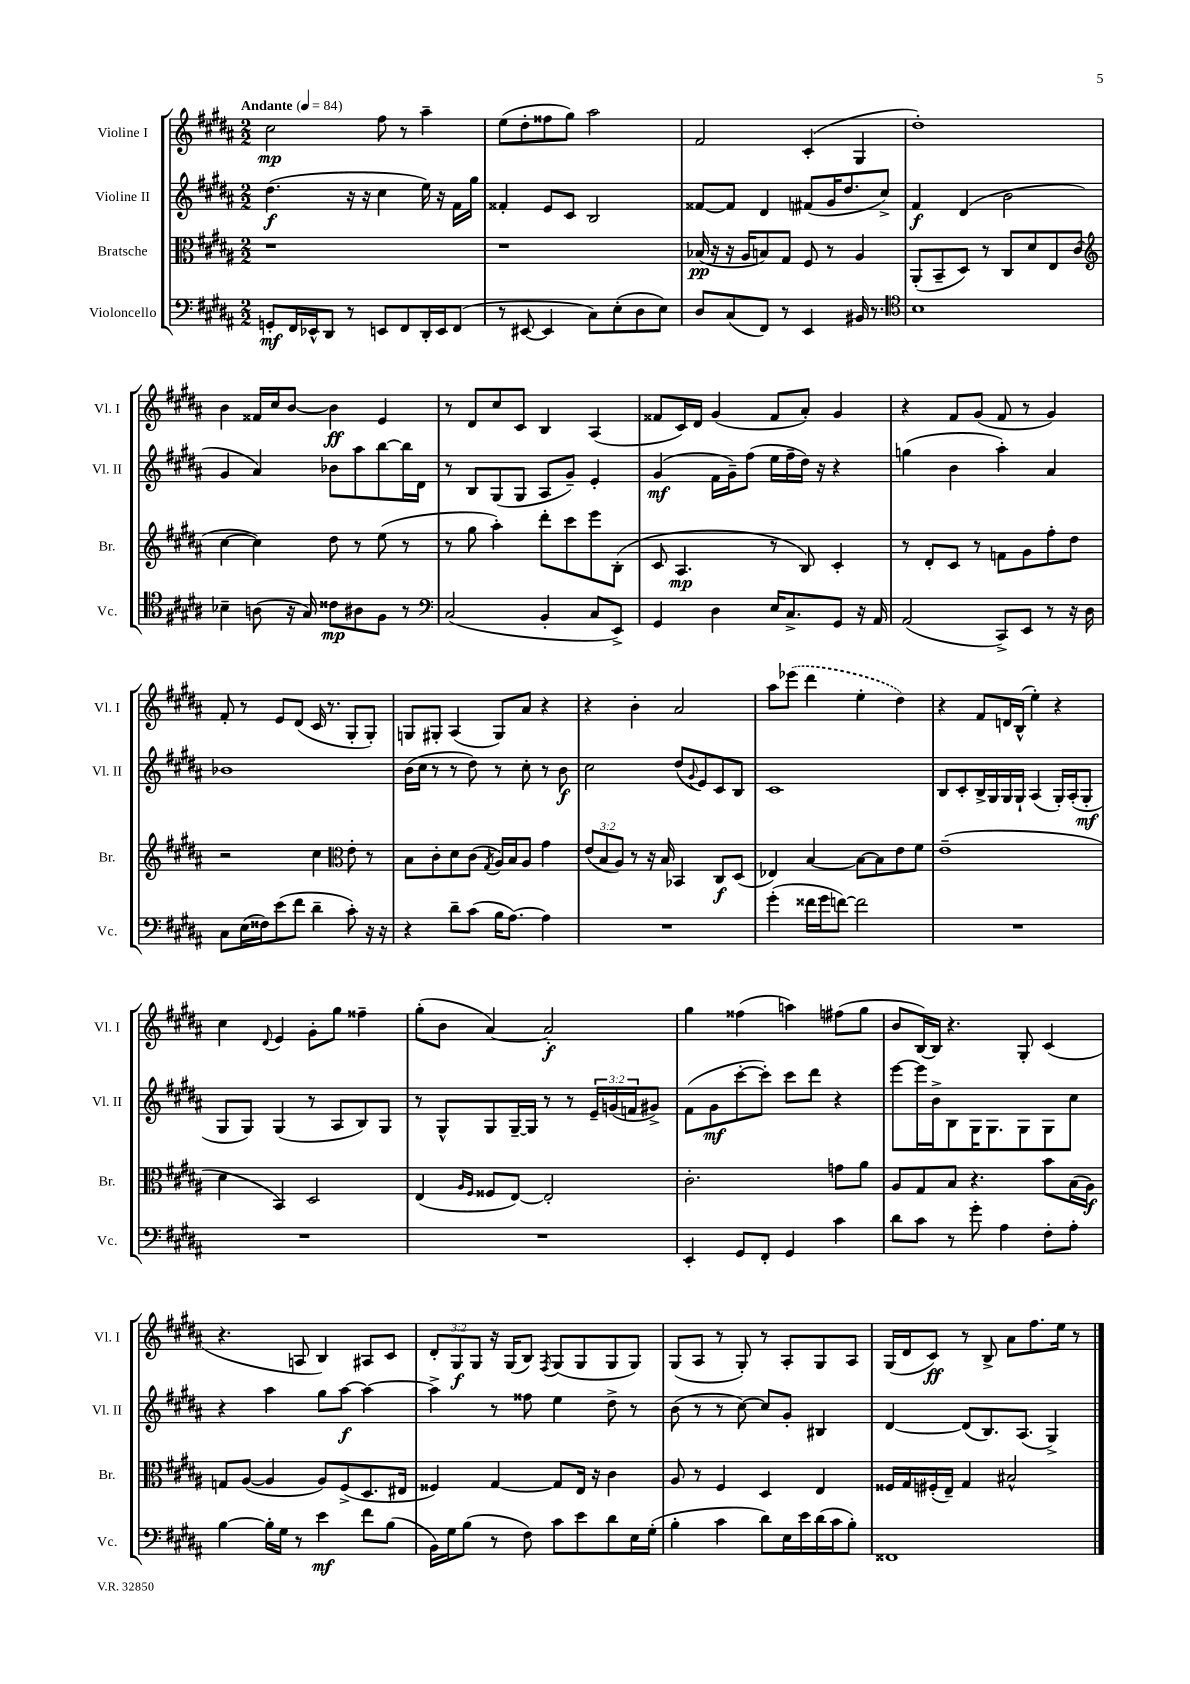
<<
\new StaffGroup <<
\new Staff = "s0" \with { instrumentName = "Violine I" shortInstrumentName = "Vl. I" } {
    \clef treble \key b \major \numericTimeSignature \time 2/2 \override Staff.TupletNumber.text = #tuplet-number::calc-fraction-text \tempo "Andante" 4 = 84
    cis''2\mp fis''8 r8 ais''4-- |
    e''8( dis''8-. fisis''8 gis''8) ais''2 |
    fis'2 cis'4-.( gis4 |
    dis''1-.) |
    b'4 fisis'16 cis''16 b'8~ b'4\ff e'4 |
    r8 dis'8 cis''8 cis'8 b4 ais4( |
    fisis'8 cis'16) dis'16 gis'4( fisis'8 ais'8-.) gis'4 |
    r4 fis'8 gis'8( fis'8 r8 gis'4) |
    fis'8-. r8 e'8 dis'8( cis'16 r8. gis8-. gis8-.) |
    g8 gis8-. ais4( gis8) ais'8 r4 |
    r4 b'4-. ais'2 |
    ais''8 \once \slurDashed ees'''8( dis'''4 e''4-. dis''4) |
    r4 fis'8 d'16 b16-^( e''4-.) r4 |
    cis''4 \appoggiatura { dis'8 } e'4 gis'8-. gis''8 fisis''4-- |
    gis''8-.( b'8 ais'4~) ais'2-.\f |
    gis''4 fisis''4( a''4) fis''8( gis''8 |
    b'8 b16~) b16 r4. gis8-. cis'4( |
    r4. a8 b4) ais8 cis'8 |
    \tuplet 3/2 { dis'8-. gis8\f gis8 } r16 gis16( b8) \acciaccatura { fis8 } gis8( gis8 gis8 gis8) |
    gis8( ais8 r8 gis8-.) r8 ais8-. gis8 ais8 |
    gis16( dis'16 cis'8\ff) r8 b8-> ais'8 fis''8. e''16 r8 \bar "|." |
}
\new Staff = "s1" \with { instrumentName = "Violine II" shortInstrumentName = "Vl. II" } {
    \clef treble \key b \major \numericTimeSignature \time 2/2 \override Staff.TupletNumber.text = #tuplet-number::calc-fraction-text
    dis''4.\f( r16 r16 cis''4 e''16) r16 fis'16 gis''16 |
    fisis'4-. e'8 cis'8 b2 |
    fisis'8~ fisis'8 dis'4 fis'8( gis'16 dis''8. cis''8->) |
    fis'4\f dis'4( b'2 |
    gis'4 ais'4) bes'8 ais''8 b''8~ b''16 dis'16 |
    r8 b8 gis8( gis8 ais8 gis'8--) e'4-. |
    gis'4\mf( fis'16 gis'16--) fis''8( e''16 fis''16-- dis''16) r16 r4 |
    g''4( b'4 ais''4-.) ais'4 |
    bes'1 |
    b'16( cis''16 r8 r8 dis''8) r8 cis''8-. r8 b'8\f |
    cis''2 dis''8( \appoggiatura { gis'8 } e'8) cis'8 b8 |
    cis'1 |
    b8 cis'8-. b16-> gis16 gis16 gis16-! ais4( gis16-.) ais16-.( gis8-.\mf |
    gis8 gis8) gis4( r8 ais8 b8) gis8 |
    r8 gis8-^ gis8 gis16~-- gis16 r8 r8 \tuplet 3/2 { e'16-- g'16( f'16 } gis'8->) |
    fis'8( gis'8\mf cis'''8~-. cis'''8-.) cis'''8 dis'''8 r4 |
    e'''8~ e'''16 b'16-> b8 gis16 gis8. gis8 gis8 cis''8 |
    r4 ais''4 gis''8 ais''8~\f ais''4~ |
    ais''4-> r8 fisis''8 e''4 dis''8-> r8 |
    b'8( r8 r8 cis''8~) cis''8 gis'8-. bis4 |
    dis'4~ dis'8( b8.) ais8.( gis4->) \bar "|." |
}
\new Staff = "s2" \with { instrumentName = "Bratsche" shortInstrumentName = "Br." } {
    \clef alto \key b \major \numericTimeSignature \time 2/2 \override Staff.TupletNumber.text = #tuplet-number::calc-fraction-text
    r1 |
    r1 |
    bes16\pp( r16 r16 ais16 b8) gis8 fis8 r8 ais4 |
    ais,8-.( b,8-- dis8) r8 cis8 dis'8 e8 cis'8( |
    \clef treble cis''4~ cis''4) dis''8 r8 e''8( r8 |
    r8 gis''8 ais''4-.) dis'''8-. cis'''8 e'''8 b8-.( |
    cis'8 ais4.\mp r8 b8) cis'4-. |
    r8 dis'8-. cis'8 r8 f'8 gis'8 fis''8-. dis''8 |
    r2 cis''4 \clef alto e'8-. r8 |
    b8 cis'8-. dis'8 cis'8( \acciaccatura { gis8 } ais16) b16 ais8 gis'4 |
    \tuplet 3/2 { e'8( b8 ais8) } r8 r16 b16 bes,4 cis8\f dis8( |
    ees4) b4~ b8~ b8 e'8 fis'8 |
    e'1--( |
    dis'4 b,4) dis2 |
    e4( \grace { ais16 fis16 } fisis8 e8~) e2-. |
    cis'2.-. g'8 ais'8 |
    ais8 gis8 b8 r4. b'8 b16( ais16\f) |
    g8 ais8~( ais4 ais8) fis8->( dis8. eis16 |
    fisis4) gis4~ gis8 e16 r16 cis'4 |
    ais8 r8 fis4 dis4 e4 |
    fisis16 gis16 fis16-.( e16--) gis4 bis2-^ \bar "|." |
}
\new Staff = "s3" \with { instrumentName = "Violoncello" shortInstrumentName = "Vc." } {
    \clef bass \key b \major \numericTimeSignature \time 2/2
    g,8-.\mf fis,16 ees,16-^ dis,8 r8 e,8 fis,8 dis,16-. e,16 fis,8( |
    r8 eis,8~ eis,4 cis8) e8-.( dis8 e8) |
    dis8 cis8( fis,8) r8 e,4 bis,16 r8. |
    \clef tenor b1 |
    bes4-- a8( r16 gis16) cisis'8\mp ais8 fis8 r8 |
    \clef bass cis2( b,4-. cis8 e,8->) |
    gis,4 dis4 e16 cis8.-> gis,8 r16 ais,16 |
    ais,2( cis,8->) e,8 r8 r16 dis16 |
    cis8 e16( fisis16) e'8( fis'8 dis'4-- cis'8-.) r16 r16 |
    r4 dis'8-- cis'8( b16 ais8.~) ais4 |
    R1 |
    gis'4-.( fisis'16 gis'16 f'8~) f'2 |
    R1 |
    R1 |
    R1 |
    e,4-. gis,8 fis,8-. gis,4 cis'4 |
    dis'8 cis'8 r8 gis'8-. ais4 fis8-. ais8-. |
    b4~ b16-. gis16 r8 e'4\mf fis'8 b8( |
    b,16) gis16 b8( r8 fis8) cis'8 e'8 dis'8 e16 gis16-.( |
    b4-. cis'4 dis'8) e16 e'16 dis'16( cis'16 b8-.) |
    fisis,1 \bar "|." |
}
>>
>>
\layout { \context { \Score \remove "Bar_number_engraver" } }
